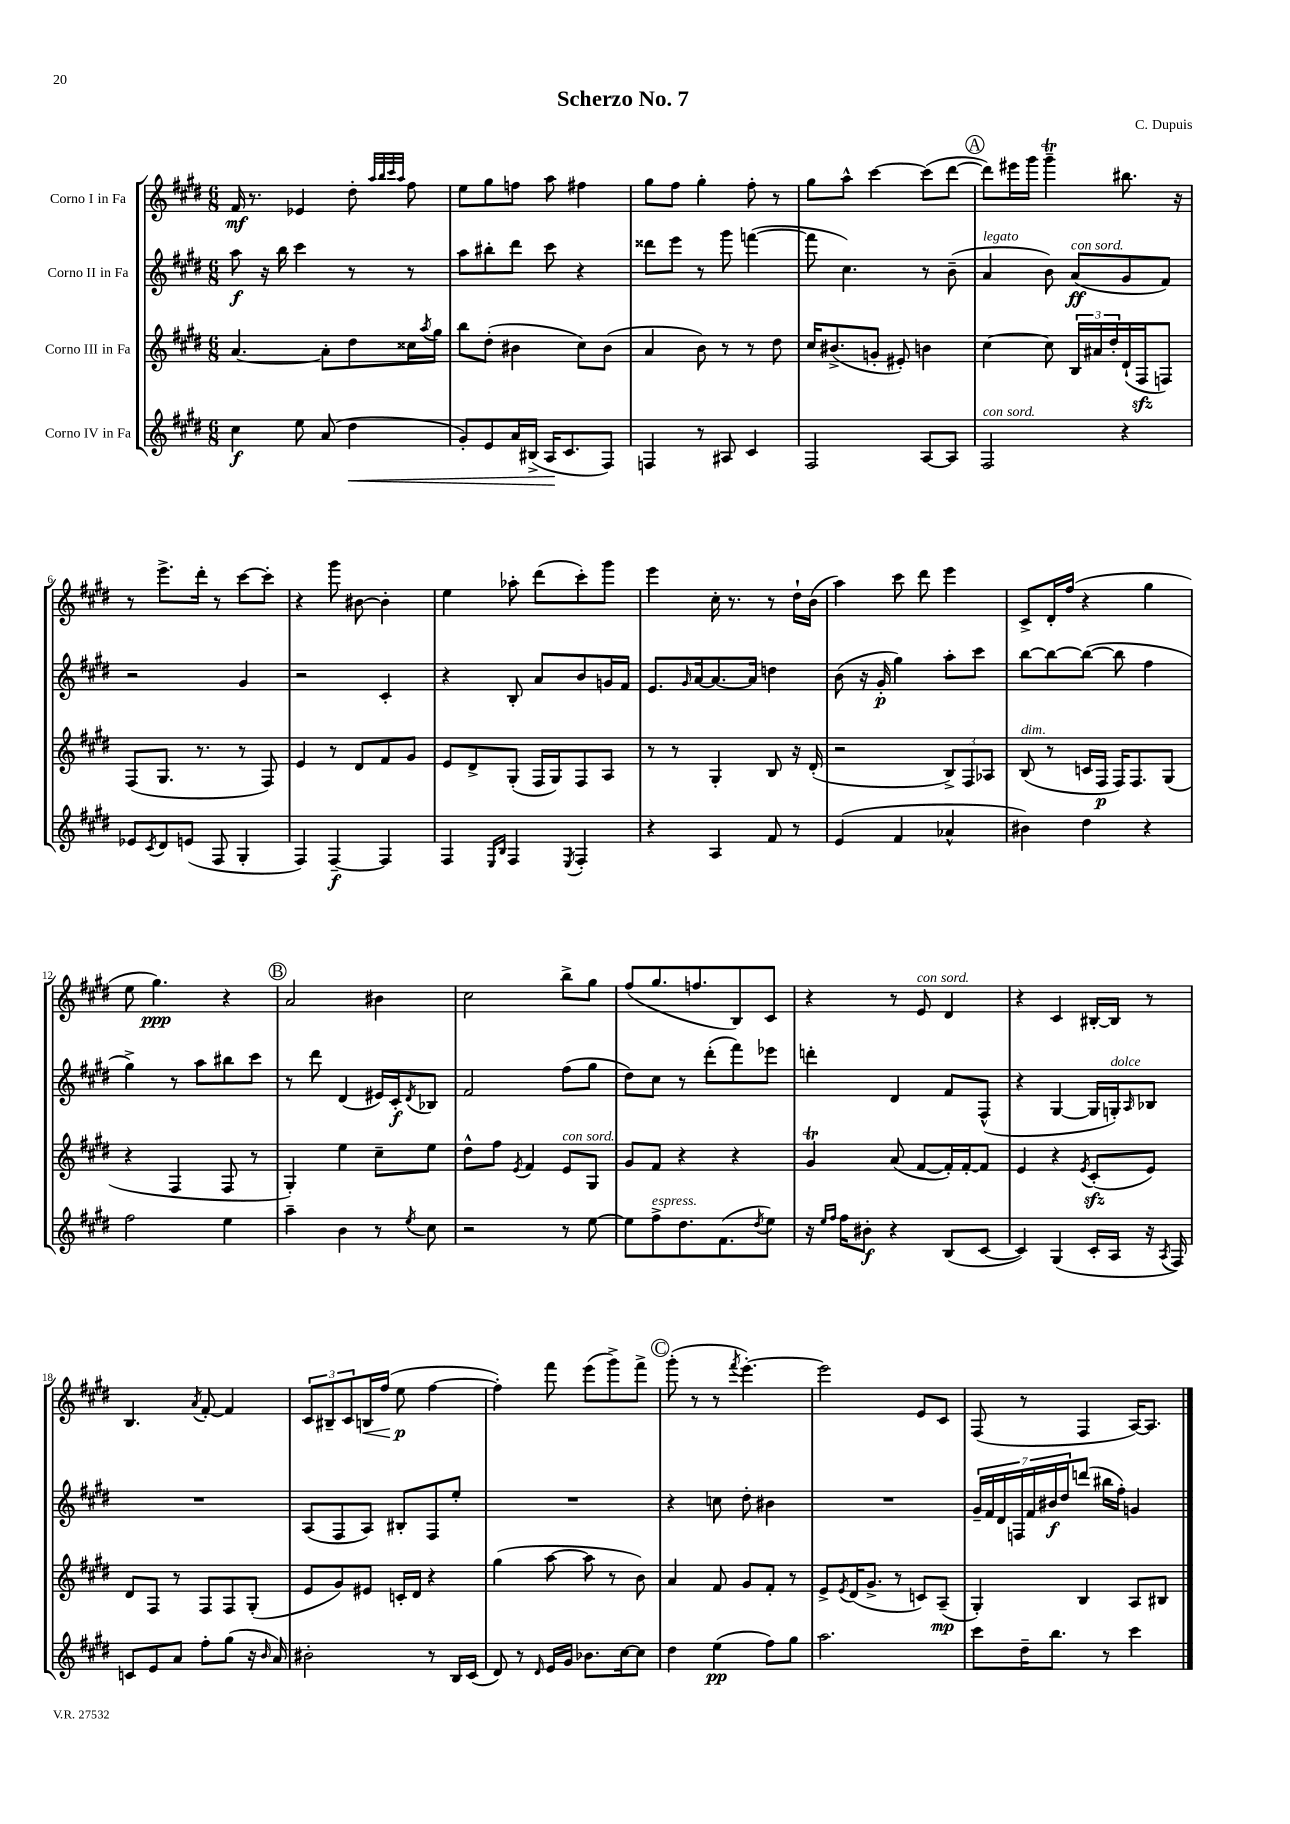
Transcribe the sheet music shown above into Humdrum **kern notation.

**kern	**dynam	**kern	**dynam	**kern	**dynam	**kern	**dynam
*part4	*part4	*part3	*part3	*part2	*part2	*part1	*part1
*staff4	*staff4	*staff3	*staff3	*staff2	*staff2	*staff1	*staff1
*I"Corno IV in Fa	*	*I"Corno III in Fa	*	*I"Corno II in Fa	*	*I"Corno I in Fa	*
*clefG2	*	*clefG2	*	*clefG2	*	*clefG2	*
*k[f#c#g#d#]	*	*k[f#c#g#d#]	*	*k[f#c#g#d#]	*	*k[f#c#g#d#]	*
*M6/8	*	*M6/8	*	*M6/8	*	*M6/8	*
=1	=1	=1	=1	=1	=1	=1	=1
4cc#\	f	[4.a/	.	8aa\	f	16f#/	mf
.	.	.	.	.	.	8.r	.
.	.	.	.	16r	.	.	.
.	.	.	.	16bb\	.	.	.
8ee\	.	.	.	4ccc#\	.	4e-X/	.
(8a/	.	8a'\L]	.	.	.	.	.
!	!LO:HP:b	!	!	!	!	!	!
4dd#\	<	8dd#\	.	8r	.	8dd#'\	.
.	.	.	.	.	.	32qqaa/LLL	.
.	.	.	.	.	.	32qqbb/	.
.	.	.	.	.	.	32qqccc#/	.
.	.	.	.	.	.	32qqaa/JJJ	.
.	.	16cc##X\L	.	8r	.	8ff#\	.
.	.	8qaa/	.	.	.	.	.
.	.	16gg#\JJ	.	.	.	.	.
=2	=2	=2	=2	=2	=2	=2	=2
8g#'/L)	.	8bb\L	.	8aa\L	.	8ee\L	.
8e/	.	(8dd#'\J	.	8bb#X'\	.	8gg#\	.
16a/L	.	4b#X\	.	8ddd#\J	.	8ffn\J	.
(16B#X^/JJ	.	.	.	.	.	.	.
16A/KL	.	.	.	8ccc#\	.	8aa\	.
8.c#/	[	.	.	.	.	.	.
.	.	8cc#\L)	.	4r	.	4ff#X\	.
8F#/J)	.	(8b#\J	.	.	.	.	.
=3	=3	=3	=3	=3	=3	=3	=3
4Fn/	.	4a/	.	8ddd##X\L	.	8gg#\L	.
.	.	.	.	8eee\J	.	8ff#\J	.
8r	.	8b\)	.	8r	.	4gg#'\	.
8A#X/	.	8r	.	8ggg#\	.	.	.
4c#/	.	8r	.	([4fffn\	.	8ff#'\	.
.	.	8dd#\	.	.	.	8r	.
=4	=4	=4	=4	=4	=4	=4	=4
2F#/	.	16cc#/KL	.	8fff\]	.	8gg#\L	.
.	.	(8.b#X^/	.	.	.	.	.
.	.	.	.	4.cc#\)	.	8aa^^\J	.
.	.	8gn'/J	.	.	.	[4ccc#\	.
.	.	8e#X'/)	.	.	.	.	.
[8A/L	.	4bn\	.	8r	.	(8ccc#\L]	.
8A/J]	.	.	.	(8b~\	.	[8ddd#\J	.
!!LO:REH:place=s1:t=A
=5	=5	=5	=5	=5	=5	=5	=5
!	!	!	!	!LO:TX:a:i:t=legato	!	!	!
!LO:TX:a:i:t=con sord.	!	!	!	!	!	!	!
2F#/	.	[4cc#\	.	4a/	.	8ddd#\L])	.
.	.	.	.	.	.	16eee#X\L	.
.	.	.	.	.	.	16ggg#\JJ	.
.	.	8cc#\]	.	8b\)	.	4ggg#t~\	.
!	!	!	!	!LO:TX:a:i:t=con sord.	!	!	!
.	.	24B/LL	.	(8a/L	ff	.	.
.	.	24a#X/	.	.	.	.	.
.	.	24dd#'/	.	.	.	.	.
4r	.	(16d#`/	.	8g#/	.	8.bb#X\	.
.	.	16F#zz/J	.	.	.	.	.
.	.	8Fn/J)	.	8f#/J)	.	.	.
.	.	.	.	.	.	16r	.
!!LO:LB:g=z
=6	=6	=6	=6	=6	=6	=6	=6
8e-X/L	.	(8F#/L	.	2r	.	8r	.
8qc#/	.	.	.	.	.	.	.
8d#/	.	8.G#/J	.	.	.	8.eee^\L	.
(8en/J	.	.	.	.	.	.	.
.	.	8.r	.	.	.	16ddd#'\Jk	.
8F#/	.	.	.	.	.	8r	.
4G#'/	.	8r	.	4g#/	.	[8ccc#\L	.
.	.	8F#/)	.	.	.	8ccc#'\J]	.
=7	=7	=7	=7	=7	=7	=7	=7
4F#/)	.	4e/	.	2r	.	4r	.
[4F#~/	f	8r	.	.	.	8ggg#\	.
.	.	8d#/L	.	.	.	[8b#X\	.
4F#/]	.	8f#/	.	4c#'/	.	4b#'\]	.
.	.	8g#/J	.	.	.	.	.
=8	=8	=8	=8	=8	=8	=8	=8
4F#/	.	8e/L	.	4r	.	4ee\	.
.	.	8d#^/	.	.	.	.	.
16qqE/LL	.	.	.	.	.	.	.
16qqB/JJ	.	.	.	.	.	.	.
4F#/	.	(8G#'/J	.	8B'/	.	8aa-X'\	.
.	.	16F#/LL	.	8a/L	.	(8ddd#\L	.
.	.	16G#/J)	.	.	.	.	.
8qE/	.	.	.	.	.	.	.
4F#'/	.	8F#/	.	8b/	.	8ccc#'\)	.
.	.	8A/J	.	16gn/L	.	8ggg#\J	.
.	.	.	.	16f#/JJ	.	.	.
=9	=9	=9	=9	=9	=9	=9	=9
4r	.	8r	.	8.e/L	.	4eee\	.
.	.	8r	.	.	.	.	.
.	.	.	.	16qqg#/	.	.	.
.	.	.	.	[16a/k	.	.	.
4A/	.	4G#'/	.	8.a/_	.	16cc#'\	.
.	.	.	.	.	.	8.r	.
.	.	.	.	16a/Jk]	.	.	.
8f#/	.	8B/	.	4ddn\	.	8r	.
8r	.	16r	.	.	.	16dd#`\LL	.
.	.	(16d#'/	.	.	.	(16b\JJ	.
=10	=10	=10	=10	=10	=10	=10	=10
(4e/	.	2r	.	(8b\	.	4aa\)	.
.	.	.	.	16r	.	.	.
.	.	.	.	16g#'/	p	.	.
4f#/	.	.	.	4gg#\)	.	8ccc#\	.
.	.	.	.	.	.	8ddd#\	.
4a-X^^/	.	12B^/L)	.	8aa'\L	.	4eee\	.
.	.	12F#/	.	.	.	.	.
.	.	.	.	8ccc#\J	.	.	.
.	.	12A-X/J	.	.	.	.	.
=11	=11	=11	=11	=11	=11	=11	=11
!	!	!LO:TX:a:i:t=dim.	!	!	!	!	!
4b#X\)	.	(8B/	.	[8bb\L	.	8c#^/L	.
.	.	8r	.	8bb\_	.	16d#'/L	.
.	.	.	.	.	.	(16ff#/JJ	.
4dd#\	.	16cn/LL	.	(8bb\J_	.	4r	.
.	.	16F#/JJ	p	.	.	.	.
.	.	16F#/KL)	.	8bb\]	.	.	.
.	.	8.F#/	.	.	.	.	.
4r	.	.	.	4ff#\	.	4gg#\	.
.	.	(8G#/J	.	.	.	.	.
!!LO:LB:g=z
=12	=12	=12	=12	=12	=12	=12	=12
2ff#\	.	4r	.	4gg#^\)	.	8ee\	.
.	.	.	.	.	.	4.gg#\)	ppp
.	.	4F#/	.	8r	.	.	.
.	.	.	.	8aa\L	.	.	.
4ee\	.	8F#/	.	8bb#X\	.	4r	.
.	.	8r	.	8ccc#\J	.	.	.
!!LO:REH:place=s1:t=B
=13	=13	=13	=13	=13	=13	=13	=13
4aa~\	.	4G#'/)	.	8r	.	2a/	.
.	.	.	.	8ddd#\	.	.	.
4b\	.	4ee\	.	(4d#/	.	.	.
8r	.	8cc#~\L	.	16e#X/LL)	.	4b#X\	.
.	.	.	.	16c#'/J	f	.	.
8qee/	.	.	.	8qd#/	.	.	.
8cc#\	.	8ee\J	.	8B-X/J	.	.	.
=14	=14	=14	=14	=14	=14	=14	=14
2r	.	8dd#^^\L	.	2f#/	.	2cc#\	.
.	.	8ff#\J	.	.	.	.	.
.	.	8qe/	.	.	.	.	.
.	.	4f#/	.	.	.	.	.
!	!	!LO:TX:a:i:t=con sord.	!	!	!	!	!
8r	.	8e/L	.	(8ff#\L	.	8bb^\L	.
[8ee\	.	8G#/J	.	8gg#\J	.	8gg#\J	.
=15	=15	=15	=15	=15	=15	=15	=15
8ee\L]	.	8g#/L	.	8dd#\L)	.	(8ff#/L	.
!LO:TX:a:i:t=espress.	!	!	!	!	!	!	!
8ff#^\	.	8f#/J	.	8cc#\J	.	8.gg#/	.
8.dd#\	.	4r	.	8r	.	.	.
.	.	.	.	.	.	8.ffn/	.
.	.	.	.	(8ddd#'\L	.	.	.
(8.f#\	.	.	.	.	.	.	.
.	.	4r	.	8fff#\)	.	8B/)	.
8qdd#/	.	.	.	.	.	.	.
8ee\J)	.	.	.	8eee-X\J	.	8c#/J	.
=16	=16	=16	=16	=16	=16	=16	=16
16r	.	4g#t/	.	4dddn'\	.	4r	.
16qqee/LL	.	.	.	.	.	.	.
16qqff#/JJ	.	.	.	.	.	.	.
16ff#\KL	.	.	.	.	.	.	.
8b#X'\J	f	.	.	.	.	.	.
4r	.	(8a/	.	4d#/	.	8r	.
!	!	!	!	!	!	!LO:TX:a:i:t=con sord.	!
.	.	[8f#/L	.	.	.	8e/	.
(8B/L	.	16f#'/L])	.	8f#/L	.	4d#/	.
.	.	[16f#'/J	.	.	.	.	.
[8c#/J	.	8f#/J]	.	(8F#^^/J	.	.	.
=17	=17	=17	=17	=17	=17	=17	=17
4c#/])	.	4e/	.	4r	.	4r	.
(4G#/	.	4r	.	[4G#/	.	4c#/	.
.	.	8qe/	.	.	.	.	.
16c#'/LL	.	(8c#zz'/L	.	16G#/LL]	.	[16B#X'/LL	.
!	!	!	!	!LO:TX:a:i:t=dolce	!	!	!
16A/JJ	.	.	.	16Gn'/J)	.	16B#/JJ]	.
.	.	.	.	16qqA/	.	.	.
16r	.	8e/J)	.	8B-X/J	.	8r	.
8qA/	.	.	.	.	.	.	.
16F#/)	.	.	.	.	.	.	.
!!LO:LB:g=z
=18	=18	=18	=18	=18	=18	=18	=18
8cn/L	.	8d#/L	.	2.r	.	4.B/	.
8e/	.	8F#/J	.	.	.	.	.
8a/J	.	8r	.	.	.	.	.
.	.	.	.	.	.	8qa/	.
8ff#'\L	.	8F#/L	.	.	.	[8f#'/	.
(8gg#\J	.	8F#/	.	.	.	4f#/]	.
16r	.	(8G#'/J	.	.	.	.	.
16qqb/	.	.	.	.	.	.	.
16a/)	.	.	.	.	.	.	.
=19	=19	=19	=19	=19	=19	=19	=19
2b#X'\	.	8e/L	.	(8A/L	.	12c#/L	.
.	.	.	.	.	.	12B#X~/	.
.	.	8g#/)	.	8F#/	.	.	.
.	.	.	.	.	.	12c#/	.
!	!	!	!	!	!	!	!LO:HP:b
.	.	8e#X/J	.	8A/J)	.	16Bn/L	<
.	.	.	.	.	.	(16ff#/JJ	.
.	.	16cn'/LL	.	8B#X'/L	.	8ee\	p
.	.	16d#/JJ	.	.	.	.	.
8r	.	4r	.	8F#/	.	[4ff#\	[
16B/LL	.	.	.	8ee'/J	.	.	.
(16c#/JJ	.	.	.	.	.	.	.
=20	=20	=20	=20	=20	=20	=20	=20
8d#/)	.	(4gg#\	.	2.r	.	4ff#'\])	.
8r	.	.	.	.	.	.	.
16qqd#/	.	.	.	.	.	.	.
16e/LL	.	[8aa\	.	.	.	8fff#\	.
16g#/JJ	.	.	.	.	.	.	.
8.b-X\L	.	8aa\]	.	.	.	(8eee\L	.
.	.	8r	.	.	.	8ggg#^\)	.
[16cc#\k	.	.	.	.	.	.	.
8cc#\J]	.	8b\)	.	.	.	8fff#^\J	.
!!LO:REH:place=s1:t=C
=21	=21	=21	=21	=21	=21	=21	=21
4dd#\	.	4a/	.	4r	.	(8ggg#'\	.
.	.	.	.	.	.	8r	.
(4ee\	pp	8f#/	.	8ccn\	.	8r	.
.	.	.	.	.	.	8qfff#/	.
.	.	8g#/L	.	8dd#'\	.	[4.eee'\)	.
8ff#\L)	.	8f#'/J	.	4b#X\	.	.	.
8gg#\J	.	8r	.	.	.	.	.
=22	=22	=22	=22	=22	=22	=22	=22
2.aa\	.	8e^/L	.	2.r	.	2eee\]	.
.	.	8qe/	.	.	.	.	.
.	.	(16d#/K	.	.	.	.	.
.	.	8.g#^/J	.	.	.	.	.
.	.	8r	.	.	.	.	.
.	.	8cn/L)	.	.	.	8e/L	.
.	.	(8A~/J	mp	.	.	8c#/J	.
=23	=23	=23	=23	=23	=23	=23	=23
8ccc#\L	.	4G#'/)	.	28g#~/LL	.	(8F#/	.
.	.	.	.	28f#/	.	.	.
.	.	.	.	28d#/	.	.	.
.	.	.	.	28Fn/	.	.	.
16dd#~\K	.	.	.	.	.	8r	.
.	.	.	.	28f#/	.	.	.
.	.	.	.	28b#X/	f	.	.
8.bb\J	.	.	.	.	.	.	.
.	.	.	.	28dd#/J	.	.	.
.	.	4B/	.	(8dddn/J	.	4F#/	.
8r	.	.	.	16bb#X\LL	.	.	.
.	.	.	.	16ff#'\JJ)	.	.	.
4ccc#\	.	8A/L	.	4gn/	.	[16A/KL)	.
.	.	.	.	.	.	8.A/J]	.
.	.	8B#X/J	.	.	.	.	.
==	==	==	==	==	==	==	==
*-	*-	*-	*-	*-	*-	*-	*-
